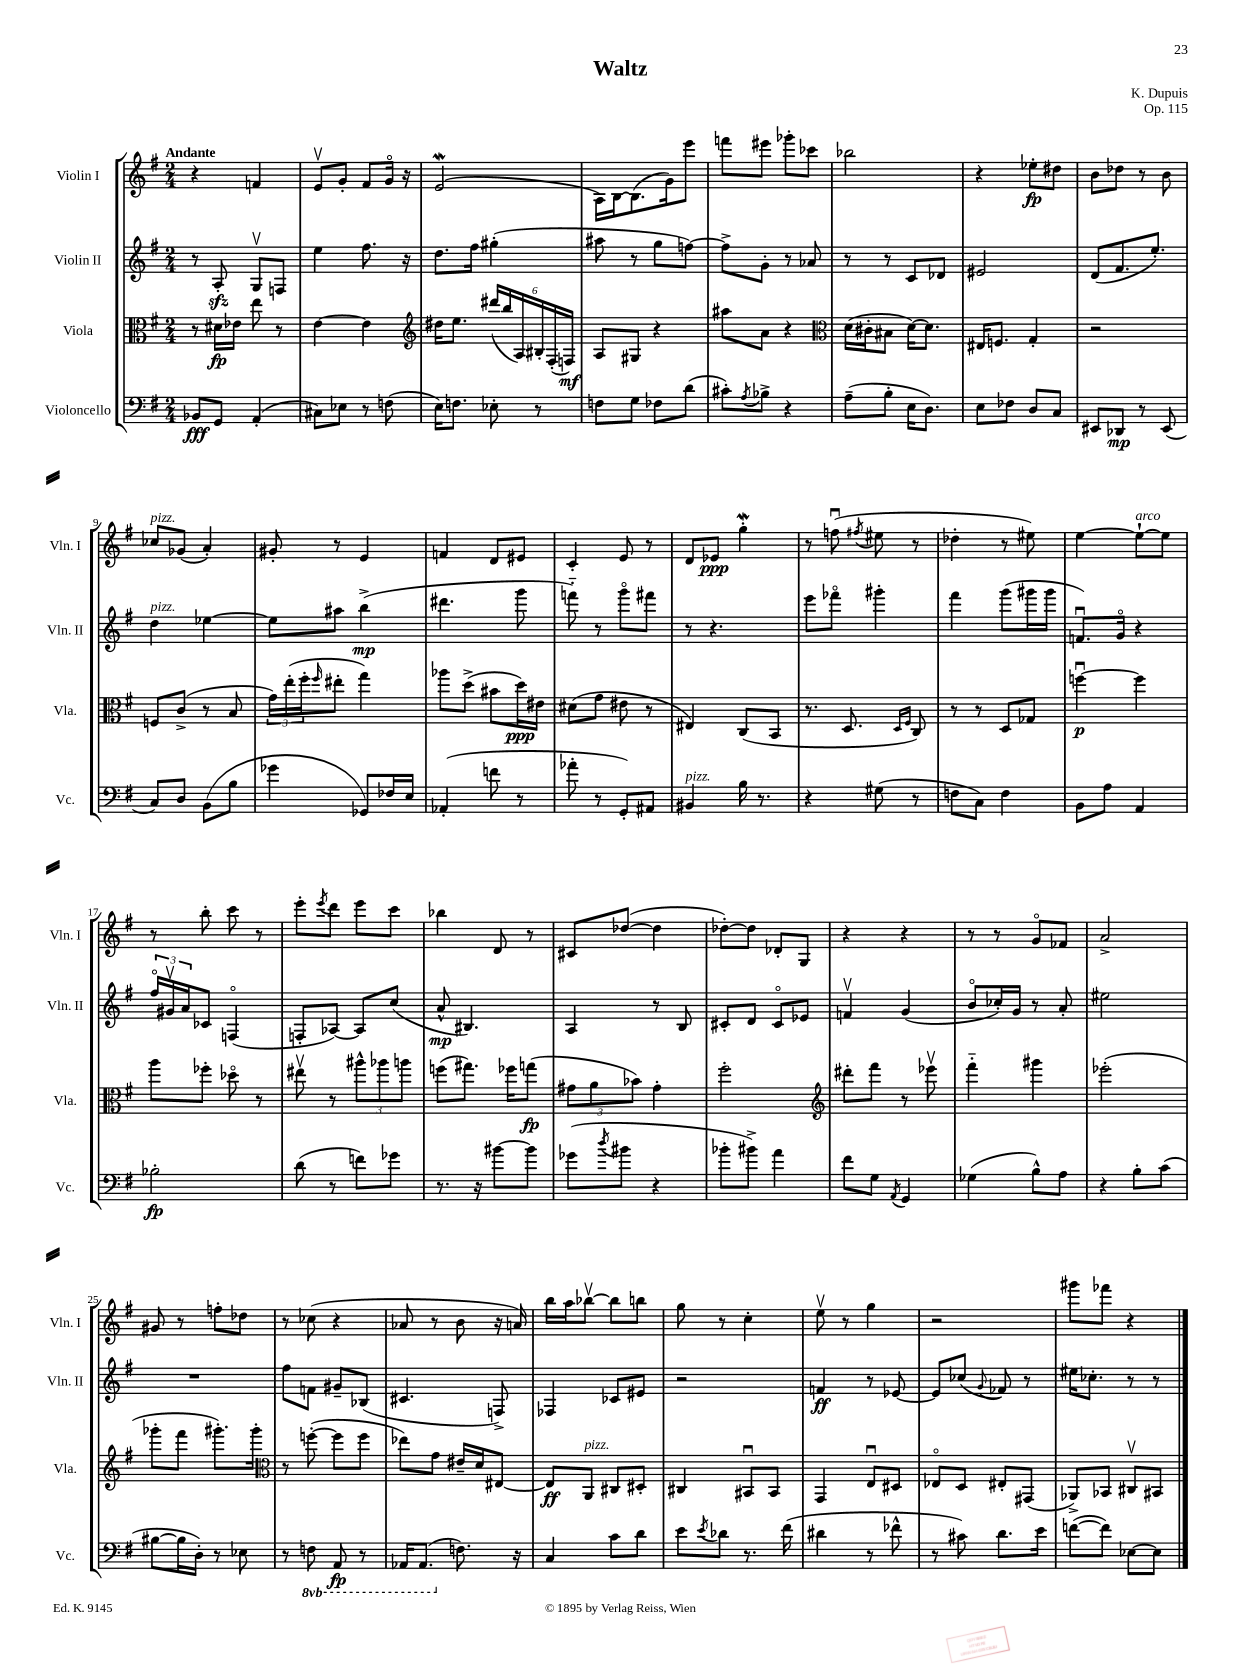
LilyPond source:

\header { title = "Waltz" composer = "K. Dupuis" opus = "Op. 115" }
<<
\new StaffGroup <<
\new Staff = "s0" \with { instrumentName = "Violin I" shortInstrumentName = "Vln. I" } {
    \clef treble \key g \major \numericTimeSignature \time 2/4 \tempo "Andante"
    r4 f'4 |
    e'8\upbow g'8-. fis'8 g'16\flageolet r16 |
    e'2\mordent( |
    a16) b16~ b8.( g'16) e'''8 |
    f'''8 eis'''8 ges'''8-. ces'''8 |
    bes''2 |
    r4 ees''8-.\fp dis''8 |
    b'8 des''8 r8 b'8 |
    ces''8^\markup { \italic "pizz." } ges'8( a'4-.) |
    gis'8-. r8 e'4 |
    f'4 d'8 eis'8 |
    c'4-. e'8 r8 |
    d'8 ees'8\ppp g''4-.\mordent |
    r8 f''8\downbow( \acciaccatura { fis''8 } eis''8 r8 |
    des''4-. r8 eis''8) |
    e''4~ e''8~-!^\markup { \italic "arco" } e''8 |
    r8 b''8-. c'''8 r8 |
    e'''8-. \acciaccatura { e'''8 } d'''8 e'''8 c'''8 |
    bes''4 d'8 r8 |
    cis'8 des''8~( des''4 |
    des''8~-.) des''8 des'8-. g8 |
    r4 r4 |
    r8 r8 g'8\flageolet fes'8 |
    a'2-> |
    gis'8 r8 f''8-. des''8 |
    r8 ces''8( r4 |
    aes'8 r8 b'8 r16 a'16) |
    b''16 a''16 bes''8~\upbow bes''8 b''8 |
    g''8 r8 c''4-. |
    e''8\upbow r8 g''4 |
    r2 |
    gis'''8 fes'''8 r4 \bar "|." |
}
\new Staff = "s1" \with { instrumentName = "Violin II" shortInstrumentName = "Vln. II" } {
    \clef treble \key g \major \numericTimeSignature \time 2/4
    r8 a8-.\sfz g8\upbow f8 |
    e''4 fis''8. r16 |
    d''8. fis''16 gis''4-.( |
    ais''8 r8 g''8 f''8~) |
    f''8-> g'8-. r8 aes'8 |
    r8 r8 c'8 des'8 |
    eis'2 |
    d'8( fis'8. e''8.-.) |
    d''4^\markup { \italic "pizz." } ees''4~ |
    ees''8 ais''8 b''4->\mp( |
    dis'''4. g'''8 |
    f'''8-_) r8 g'''8\flageolet fis'''8 |
    r8 r4. |
    e'''8 fes'''8\flageolet gis'''4-. |
    fis'''4 g'''8( gis'''16 gis'''16 |
    f'8.\downbow) g'16\flageolet r4 |
    \tuplet 3/2 { fis''16\flageolet gis'16\upbow a'16 } ces'8 f4\flageolet( |
    f8-. aes8~) aes8 c''8( |
    a'8-^\mp bis4.) |
    a4 r8 b8 |
    cis'8-. d'8 cis'8\flageolet ees'8 |
    f'4\upbow g'4( |
    b'8\flageolet ces''16-.) g'16 r8 a'8-. |
    eis''2 |
    R2 |
    fis''8 f'8 gis'8-- bes8( |
    cis'4. f8->) |
    fes4 ces'8 eis'8 |
    r2 |
    f'4\ff r8 ees'8~ |
    ees'8 ces''8( \appoggiatura { g'8 } fes'8) r8 |
    eis''16 ces''8.-. r8 r8 \bar "|." |
}
\new Staff = "s2" \with { instrumentName = "Viola" shortInstrumentName = "Vla." } {
    \clef alto \key g \major \numericTimeSignature \time 2/4
    r8 dis'16\fp ees'16 e''8 r8 |
    e'4~ e'4 |
    \clef treble dis''16 e''8. \tuplet 6/4 { dis'''16( b''16 a16) bis16-. fis16-.( f16\mf) } |
    a8 gis8 r4 |
    ais''8 a'8 r4 |
    \clef alto d'16( cis'16-. bis8 d'16~) d'8. |
    eis16 f8. g4-. |
    r2 |
    f8 c'8->( r8 b8 |
    \tuplet 3/2 { g'16) e''16-.( fis''16-. } \grace { fis''16 } eis''8-. g''4) |
    aes''8 d''8->( bis'8 d''16\ppp) eis'16 |
    dis'8( g'8 eis'8 r8 |
    eis4) c8( b,8 |
    r8. d8. \grace { d16 fis16 } c8) |
    r8 r8 d8 ges8 |
    f''4~\downbow\p f''4 |
    a''8 fes''8-. des''8\flageolet r8 |
    eis''8\upbow r8 \tuplet 3/2 { ais''8-^ aes''8 a''8 } |
    f''8( gis''8.) fes''16 g''8\fp( |
    \tuplet 3/2 { gis'8 a'8 bes'8) } gis'4-. |
    fis''2-. |
    \clef treble dis'''8-. fis'''8 r8 ees'''8\upbow |
    fis'''4-_ gis'''4 |
    ees'''2-.( |
    ges'''8-. fis'''8 gis'''8.-.) gis'''16-. |
    \clef alto r8 f''8~-.( f''8 f''8 |
    ees''8) g'8 eis'16-- d'16 eis8~ |
    eis8\ff a,8^\markup { \italic "pizz." } cis8 dis8-. |
    cis4 bis,8\downbow bis,8 |
    g,4 e8\downbow dis8 |
    ees8\flageolet d8 eis8-. gis,8( |
    aes,8->) bes,8 cis8\upbow bis,8 \bar "|." |
}
\new Staff = "s3" \with { instrumentName = "Violoncello" shortInstrumentName = "Vc." } {
    \clef bass \key g \major \numericTimeSignature \time 2/4 \set Staff.ottavationMarkups = #ottavation-simple-ordinals
    bes,8\fff g,8 a,4-.( |
    cis8) ees8 r8 f8( |
    e16) f8. ees8-. r8 |
    f8 g8 fes8 d'8( |
    cis'8-.) \acciaccatura { a8 } bes8-> r4 |
    a8--( b8-. e16 d8.) |
    e8 fes8 d8 c8 |
    eis,8 des,8\mp r8 eis,8( |
    c8) d8 b,8( b8 |
    ges'4 ges,8) fes16 e16 |
    aes,4-.( f'8 r8 |
    aes'8-. r8 g,8-.) ais,8 |
    bis,4^\markup { \italic "pizz." } b16 r8. |
    r4 gis8( r8 |
    f8 c8) f4 |
    b,8 a8 a,4 |
    bes2-.\fp |
    d'8( r8 f'8) ges'8 |
    r8. r16 bis'8~ bis'8 |
    ges'8( \acciaccatura { d''8 } bis'8 r4 |
    bes'8-. bis'8->) a'4 |
    fis'8 g8 \acciaccatura { a,8 } g,4 |
    ges4( b8-^) a8 |
    r4 b8-. c'8( |
    bis8~ bis16 d16-.) r8 ees8 |
    r8 \ottava #-1 f,8 a,,8\fp r8 |
    aes,,16 aes,,8.( \ottava #0 f8.) r16 |
    c4 c'8 d'8 |
    e'8 \acciaccatura { e'8 } des'8 r8. fis'16( |
    dis'4 r8 fes'8-^ |
    r8 cis'8) d'8. e'16 |
    f'8~( f'8) ees8~ ees8 \bar "|." |
}
>>
>>
